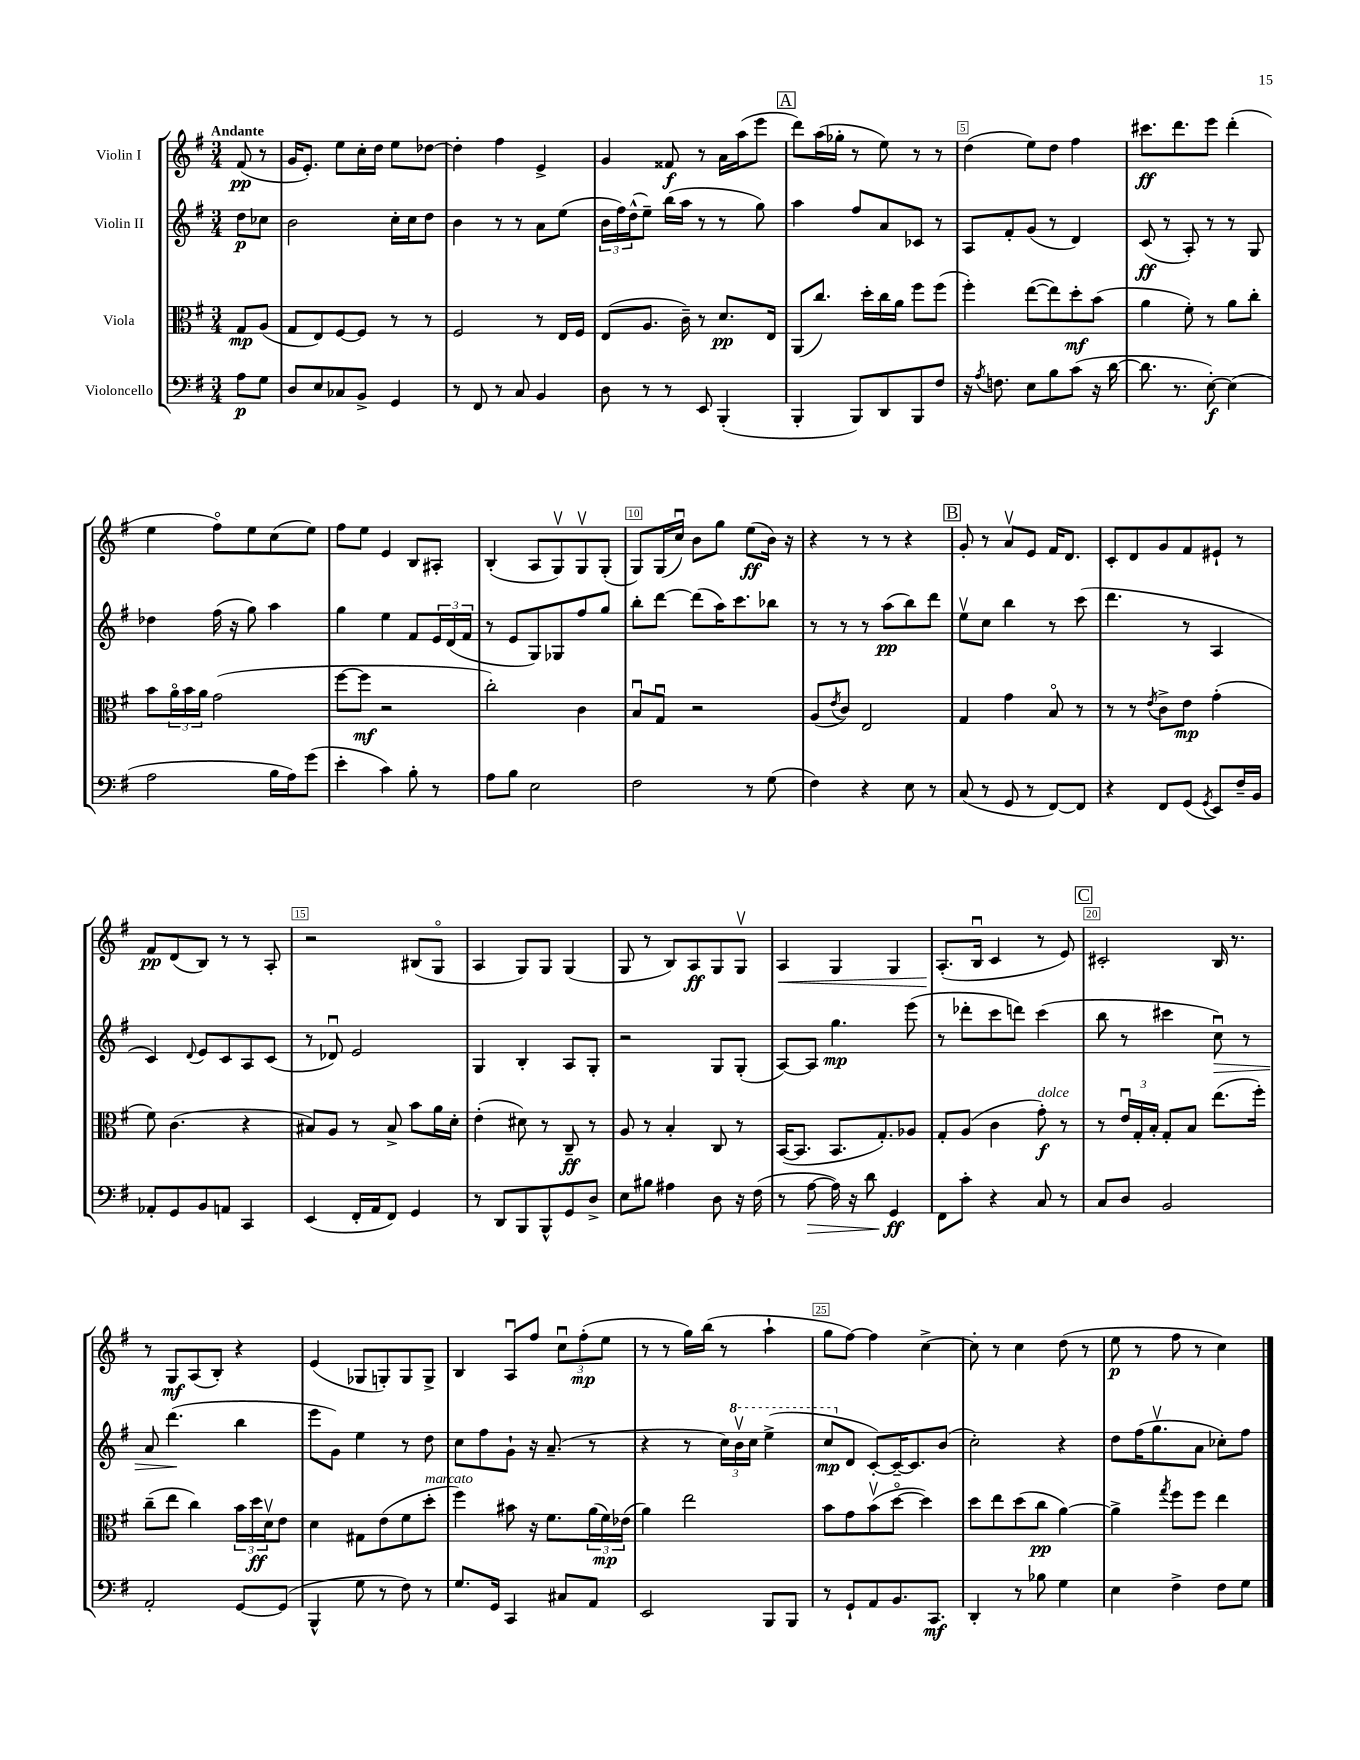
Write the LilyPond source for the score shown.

<<
\new StaffGroup <<
\new Staff = "s0" \with { instrumentName = "Violin I" } {
    \clef treble \key g \major \numericTimeSignature \time 3/4 \partial 4 \tempo "Andante"
    fis'8\pp( r8 |
    g'16 e'8.-.) e''8 c''16-. d''16 e''8 des''8~ |
    des''4-. fis''4 e'4-> |
    g'4 fisis'8\f r8 a'16 a''16( e'''8 |
    \mark \markup { \box "A" } d'''8) a''16( ges''16-. r8 e''8) r8 r8 |
    d''4( e''8) d''8 fis''4 |
    cis'''8.\ff d'''8. e'''8 d'''4-.( |
    e''4 fis''8\flageolet) e''8 c''8( e''8) |
    fis''8 e''8 e'4 b8 ais8-. |
    b4-.( a8 g8\upbow) g8\upbow g8-.( |
    g8) g16( c''16\downbow) b'8 g''8 e''8\ff( b'16) r16 |
    r4 r8 r8 r4 |
    \mark \markup { \box "B" } g'8-. r8 a'8\upbow e'8 fis'16 d'8. |
    c'8-. d'8 g'8 fis'8 eis'8-! r8 |
    fis'8\pp d'8( b8) r8 r8 a8-. |
    r2 bis8( g8\flageolet |
    a4 g8) g8 g4( |
    g8 r8 b8) a8\ff g8 g8\upbow |
    a4\< g4 g4 |
    a8.-.\!( b16\downbow c'4 r8 e'8) |
    \mark \markup { \box "C" } cis'2-. b16 r8. |
    r8 g8\mf a8( b8-.) r4 |
    e'4( ges8 g8-.) g8 g8-> |
    b4 a8\downbow fis''8 \tuplet 3/2 { c''8\downbow fis''8-.\mp( e''8 } |
    r8 r8 g''16) b''16( r8 a''4-! |
    g''8 fis''8~) fis''4 c''4~-> |
    c''8-. r8 c''4 d''8( r8 |
    e''8\p r8 fis''8 r8 c''4) \bar "|." |
}
\new Staff = "s1" \with { instrumentName = "Violin II" } {
    \clef treble \key g \major \numericTimeSignature \time 3/4 \partial 4
    d''8\p ces''8 |
    b'2 c''16-. c''16 d''8 |
    b'4 r8 r8 a'8 e''8( |
    \tuplet 3/2 { b'16 fis''16) d''16-^( } e''8--) b''16( a''16 r8 r8 g''8) |
    \mark \markup { \box "A" } a''4 fis''8 a'8 ces'8 r8 |
    a8 fis'8-. g'8( r8 d'4) |
    c'8\ff( r8 a8-.) r8 r8 g8 |
    des''4 fis''16( r16 g''8) a''4 |
    g''4 e''4 fis'8 \tuplet 3/2 { e'16 d'16( fis'16 } |
    r8 e'8 g8) ges8 fis''8 g''8 |
    b''8-. d'''8~ d'''8( a''16) c'''8. bes''8 |
    r8 r8 r8 a''8\pp( b''8) d'''8 |
    \mark \markup { \box "B" } e''8\upbow c''8 b''4 r8 c'''8( |
    d'''4. r8 a4 |
    c'4) \appoggiatura { d'8 } e'8 c'8 a8 c'8( |
    r8 des'8\downbow) e'2 |
    g4 b4-. a8 g8-. |
    r2 g8 g8-.( |
    a8~) a8 g''4.\mp e'''8( |
    r8 des'''8-. c'''8 d'''8) c'''4( |
    \mark \markup { \box "C" } b''8 r8 cis'''4 c''8\downbow\>) r8 |
    a'8 d'''4.\!( b''4 |
    e'''8 g'8) e''4 r8 d''8 |
    c''8 fis''8 g'8-! r16 a'8.--( r8 |
    r4 r8 \tuplet 3/2 { c''16) \ottava #1 b''16\upbow c'''16 } e'''4->( |
    c'''8\mp \ottava #0 d'8 c'8~-.) c'16~-- c'8. b'8( |
    c''2-.) r4 |
    d''8 fis''16( g''8.\upbow a'8 ces''8-.) fis''8 \bar "|." |
}
\new Staff = "s2" \with { instrumentName = "Viola" } {
    \clef alto \key g \major \numericTimeSignature \time 3/4 \partial 4
    g8\mp a8( |
    g8 e8) fis8~ fis8 r8 r8 |
    fis2 r8 e16 fis16 |
    e8( a8. c'16--) r8 d'8.\pp e16 |
    \mark \markup { \box "A" } a,8( c''8.) d''16-. c''16 a'16 fis''8 fis''8( |
    fis''4-.) e''8~( e''8) d''8-.\mf b'8( |
    a'4 fis'8-.) r8 a'8 c''8-. |
    b'8 \tuplet 3/2 { a'16\flageolet b'16 a'16 } g'2( |
    fis''8~ fis''8\mf r2 |
    c''2-.) c'4 |
    b8\downbow g8\downbow r2 |
    a8( \acciaccatura { e'8 } c'8) e2 |
    \mark \markup { \box "B" } g4 g'4 b8\flageolet r8 |
    r8 r8 \acciaccatura { e'8 } c'8-> e'8\mp g'4-.( |
    fis'8) c'4.( r4 |
    bis8) a8 r8 bis8-> b'8 a'16 d'16-. |
    e'4-.( dis'8) r8 c8--\ff r8 |
    a8 r8 b4-. c8 r8 |
    b,16~( b,8. b,8. g8.-.) aes8 |
    g8-. a8( c'4 g'8-.\f^\markup { \italic "dolce" }) r8 |
    \mark \markup { \box "C" } r8 \tuplet 3/2 { e'16\downbow g16-. b16-. } g8-. b8 e''8.( fis''16-.) |
    c''8--( e''8 c''4) \tuplet 3/2 { b'16 d''16\ff d'16\upbow } e'8 |
    d'4 gis8 e'8( fis'8 d''8-.^\markup { \italic "marcato" } |
    fis''4) bis'8 r16 fis'8. \tuplet 3/2 { a'16( fis'16\mp) ees'16( } |
    a'4) e''2 |
    b'8 g'8 b'8\upbow( d''8~\flageolet d''4) |
    d''8 e''8 d''8( c''8\pp a'4~) |
    a'4-> \acciaccatura { g''8 } fis''8 fis''8 e''4 \bar "|." |
}
\new Staff = "s3" \with { instrumentName = "Violoncello" } {
    \clef bass \key g \major \numericTimeSignature \time 3/4 \partial 4
    a8\p g8 |
    d8 e8 ces8 b,8-> g,4 |
    r8 fis,8 r8 c8 b,4 |
    d8 r8 r8 e,8 b,,4-.( |
    \mark \markup { \box "A" } b,,4-. b,,8) d,8 b,,8 fis8 |
    r16 \acciaccatura { a8 } f8. e8 b8 c'8( r16 d'16~ |
    d'8. r8. e8~-.\f) e4( |
    a2 b16 a16) g'8( |
    e'4-. c'4) b8-. r8 |
    a8 b8 e2 |
    fis2 r8 g8( |
    fis4) r4 e8 r8 |
    \mark \markup { \box "B" } c8( r8 g,8 r8 fis,8~) fis,8 |
    r4 fis,8 g,8( \acciaccatura { g,8 } e,8) fis16-- b,16 |
    aes,8-. g,8 b,8 a,8 c,4 |
    e,4( fis,16-. a,16 fis,8) g,4 |
    r8 d,8 b,,8 b,,8-^ g,8 d8-> |
    e8 bis8 ais4 d8 r16 fis16( |
    r8 a8~\> a16) r16 d'8 g,4\ff\! |
    fis,8 c'8-. r4 c8 r8 |
    \mark \markup { \box "C" } c8 d8 b,2 |
    a,2-. g,8~ g,8( |
    b,,4-^ g8 r8 fis8) r8 |
    g8. g,16 c,4 cis8 a,8 |
    e,2 b,,8 b,,8 |
    r8 g,8-! a,8 b,8. c,8.\mf |
    d,4-. r8 bes8 g4 |
    e4 fis4-> fis8 g8 \bar "|." |
}
>>
>>
\layout { \context { \Score \override BarNumber.break-visibility = ##(#f #t #t) barNumberVisibility = #(every-nth-bar-number-visible 5) \override BarNumber.stencil = #(make-stencil-boxer 0.1 0.3 ly:text-interface::print) } }
